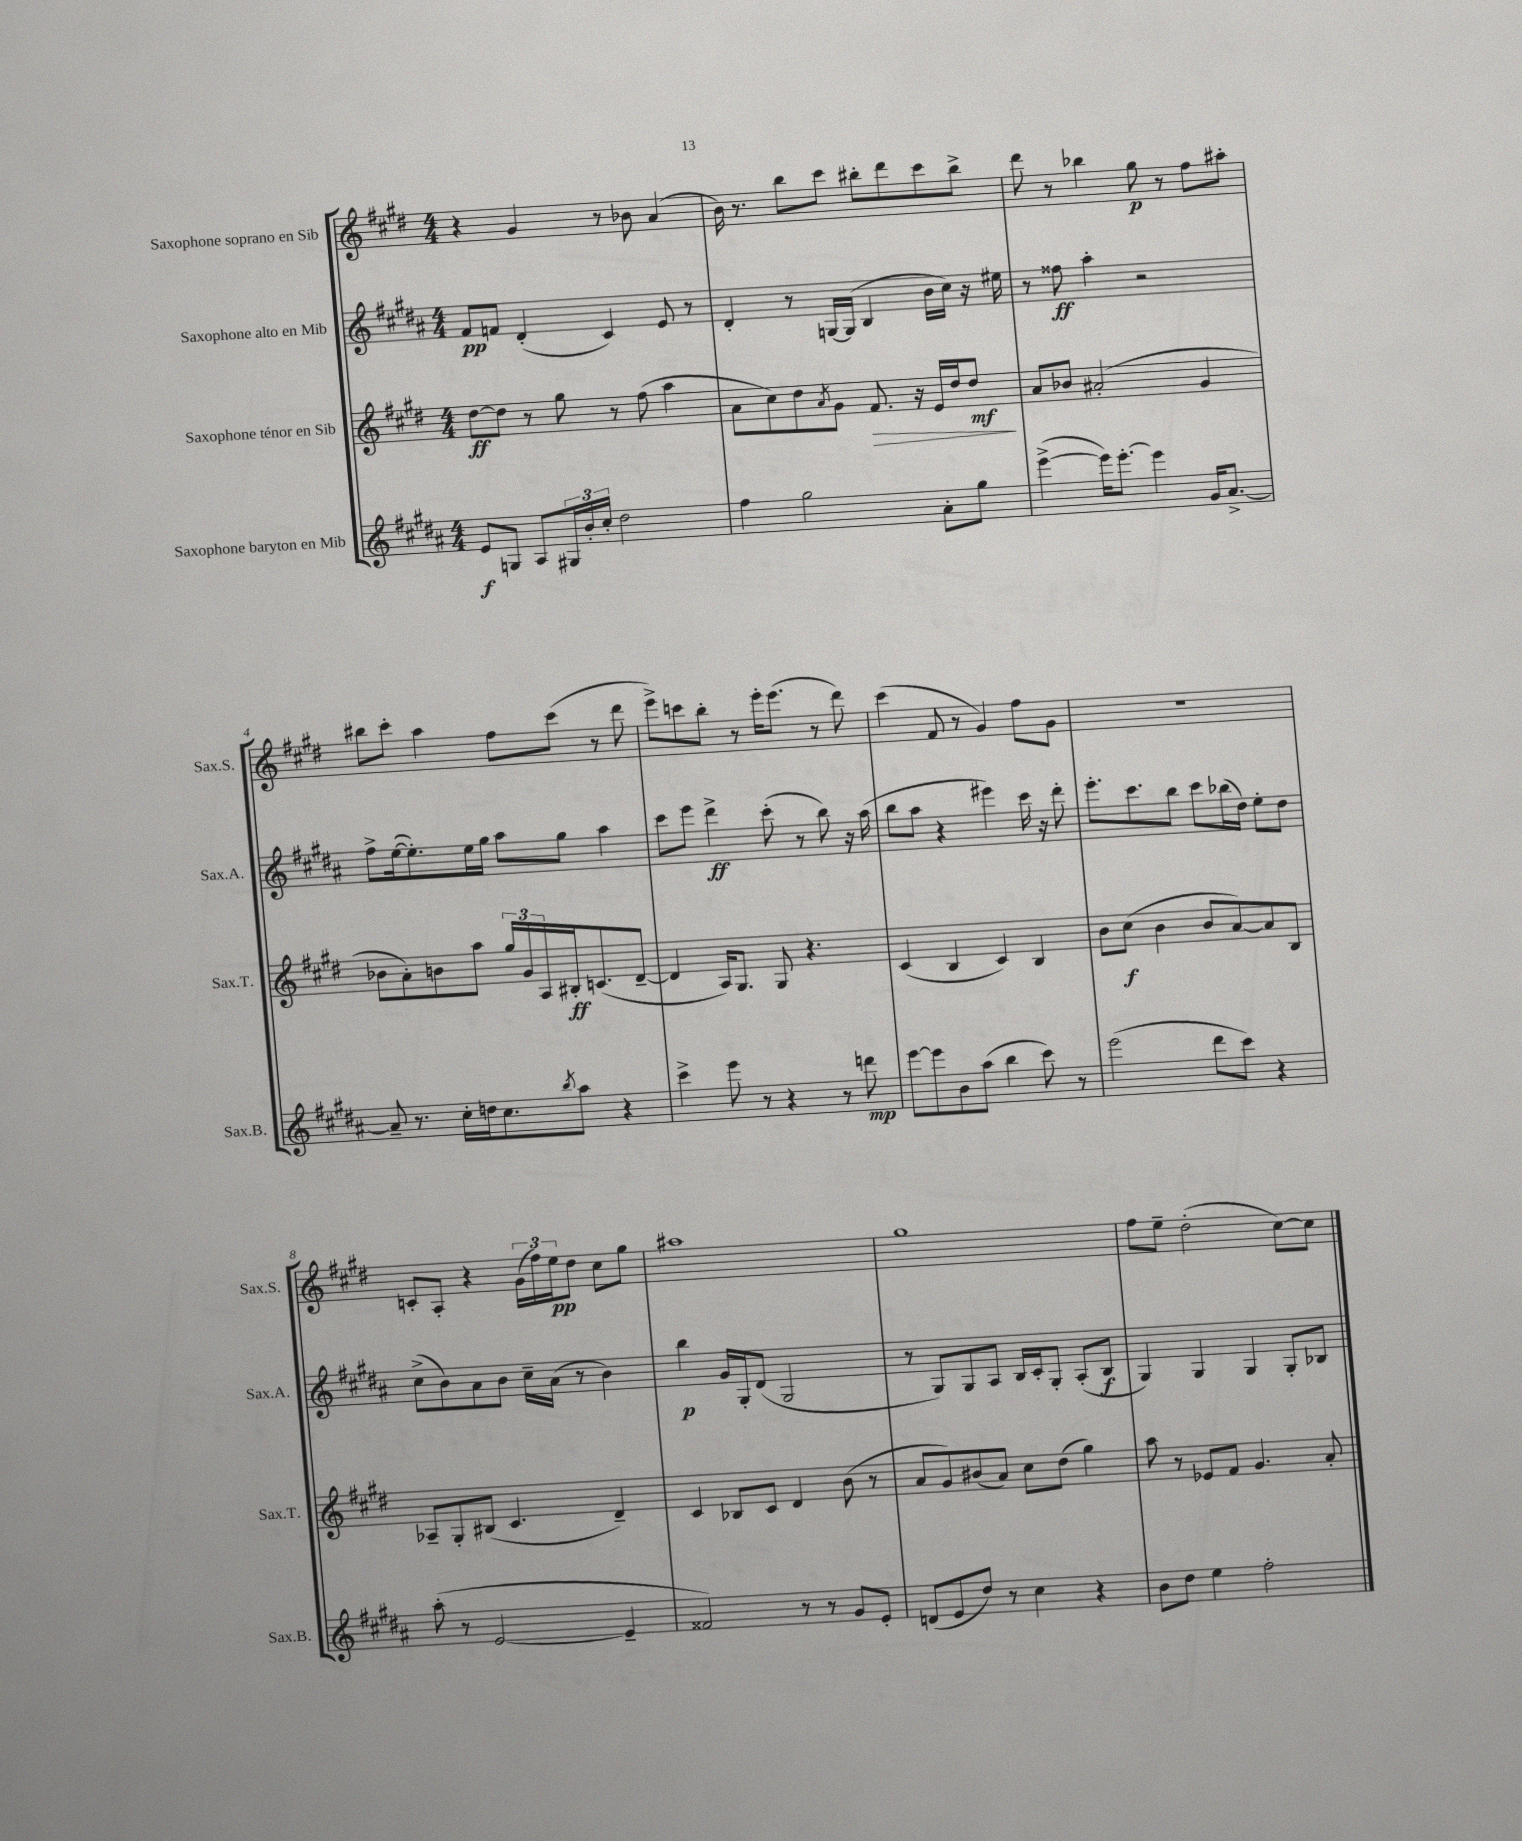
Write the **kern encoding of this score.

**kern	**dynam	**kern	**dynam	**kern	**dynam	**kern	**dynam
*part4	*part4	*part3	*part3	*part2	*part2	*part1	*part1
*staff4	*staff4	*staff3	*staff3	*staff2	*staff2	*staff1	*staff1
*I"Saxophone baryton en Mib	*	*I"Saxophone ténor en Sib	*	*I"Saxophone alto en Mib	*	*I"Saxophone soprano en Sib	*
*I'Sax.B.	*	*I'Sax.T.	*	*I'Sax.A.	*	*I'Sax.S.	*
*clefG2	*	*clefG2	*	*clefG2	*	*clefG2	*
*k[f#c#g#d#a#]	*	*k[f#c#g#d#]	*	*k[f#c#g#d#a#]	*	*k[f#c#g#d#]	*
*M4/4	*	*M4/4	*	*M4/4	*	*M4/4	*
=1	=1	=1	=1	=1	=1	=1	=1
8e/L	f	[8dd#\L	ff	8f#/L	pp	4r	.
8Gn/J	.	8dd#\J]	.	8fn/J	.	.	.
8A#/L	.	8r	.	(4d#'/	.	4g#/	.
24G#X/L	.	8gg#\	.	.	.	.	.
24b'/	.	.	.	.	.	.	.
24cc#'/JJ	.	.	.	.	.	.	.
2dd#\	.	8r	.	4c#/)	.	8r	.
.	.	(8ff#\	.	.	.	8b-X\	.
.	.	4aa\	.	8e/	.	(4a/	.
.	.	.	.	8r	.	.	.
=2	=2	=2	=2	=2	=2	=2	=2
4ff#\	.	8a\L	.	4d#'/	.	16b\)	.
.	.	.	.	.	.	8.r	.
.	.	8cc#\)	.	.	.	.	.
2gg#\	.	8dd#\	.	8r	.	8bb\L	.
.	.	8qa/	.	.	.	.	.
.	.	8g#\J	.	[16Gn/LL	.	8ccc#\J	.
.	.	.	.	(16G/JJ]	.	.	.
!	!	!	!LO:HP:b	!	!	!	!
.	.	8.f#/	>	4B/	.	8bb#X'\L	.
.	.	.	.	.	.	8ddd#\	.
.	.	16r	.	.	.	.	.
8a#'\L	.	16e/LL	.	16b\LL	.	8ccc#\	.
.	.	16dd#/J	.	16cc#\JJ)	.	.	.
8gg#\J	.	8dd#/J	mf	16r	.	8bb#^\J	.
.	.	.	.	16ee#X\	.	.	.
.	.	.	]	.	.	.	.
=3	=3	=3	=3	=3	=3	=3	=3
([4eee^\	.	8a/L	.	8r	.	8ddd#\	.
.	.	8b-X/J	.	8ff##X\	ff	8r	.
16eee\KL])	.	(2a#X'/	.	4aa#'\	.	4bb-X\	.
[8.eee'\J	.	.	.	.	.	.	.
4eee\]	.	.	.	2r	.	8gg#\	p
.	.	.	.	.	.	8r	.
16g#/KL	.	4g#/	.	.	.	8ff#\L	.
[8.a#^/J	.	.	.	.	.	.	.
.	.	.	.	.	.	8aa#X'\J	.
!!LO:LB:g=z
=4	=4	=4	=4	=4	=4	=4	=4
8a#~/]	.	8b-X\L	.	8ff#^\L	.	8bb#X\L	.
8.r	.	8a'\)	.	([16ee\k	.	8ccc#'\J	.
.	.	.	.	8.ee'\])	.	.	.
.	.	8bn\	.	.	.	4aa\	.
16cc#'\LL	.	.	.	.	.	.	.
16ddn\J	.	8aa\J	.	16ee\L	.	.	.
8.cc#\	.	.	.	16gg#\JJ	.	.	.
.	.	24gg#/LL	.	8aa#\L	.	8ff#\L	.
.	.	24g#/	.	.	.	.	.
.	.	24A/	.	.	.	.	.
8qbb/	.	.	.	.	.	.	.
8aa#\J	.	16B#X'/J	ff	8gg#\J	.	(8ccc#\J	.
.	.	(8.cn/	.	.	.	.	.
4r	.	.	.	4aa#\	.	8r	.
.	.	[8d#~/J	.	.	.	8ddd#\	.
=5	=5	=5	=5	=5	=5	=5	=5
4ccc#^\	.	4d#/]	.	8ccc#\L	.	8eee^\L)	.
.	.	.	.	8eee\J	.	8cccn\	.
8eee\	.	16A/KL)	.	4ddd#^\	ff	8bb'\J	.
.	.	8.G#/J	.	.	.	.	.
8r	.	.	.	.	.	8r	.
4r	.	8G#/	.	(8ccc#'\	.	16eee'\KL	.
.	.	.	.	.	.	(8.eee\J	.
.	.	4.r	.	8r	.	.	.
8r	.	.	.	8bb\)	.	8r	.
8dddn\	mp	.	.	16r	.	8ddd#\)	.
.	.	.	.	(16aa#\	.	.	.
=6	=6	=6	=6	=6	=6	=6	=6
[8eee\L	.	(4c#/	.	8bb\L	.	(4ccc#\	.
8eee\]	.	.	.	8aa#\J	.	.	.
8b\	.	4B/	.	4r	.	8f#/	.
(8aa#\J	.	.	.	.	.	8r	.
4bb\	.	4c#/)	.	4eee#X\)	.	4g#/)	.
8ccc#\)	.	4B/	.	16ccc#\	.	8ff#\L	.
.	.	.	.	16r	.	.	.
8r	.	.	.	8ddd#'\	.	8g#\J	.
=7	=7	=7	=7	=7	=7	=7	=7
(2eee\	.	8b\L	.	8.eee'\L	.	1r	.
.	.	(8cc#\J	f	.	.	.	.
.	.	.	.	8.ccc#\	.	.	.
.	.	4b\	.	.	.	.	.
.	.	.	.	8bb\J	.	.	.
8ddd#\L	.	8b/L	.	8ccc#\L	.	.	.
8ccc#\J)	.	[8a/)	.	(16bb-X\L	.	.	.
.	.	.	.	16dd#\JJ)	.	.	.
4r	.	8a/]	.	8ee'\L	.	.	.
.	.	8B/J	.	8dd#\J	.	.	.
!!LO:LB:g=z
=8	=8	=8	=8	=8	=8	=8	=8
(8aa#'\	.	8A-X~/L	.	(8cc#^\L	.	8cn'/L	.
8r	.	8G#'/	.	8b\)	.	8A'/J	.
[2e/	.	(8B#X/J	.	8a#\	.	4r	.
.	.	4.c#/	.	8b\J	.	.	.
.	.	.	.	16cc#~\LL	.	(24g#\LL	.
.	.	.	.	.	.	24ff#\)	.
.	.	.	.	(16a#\JJ	.	.	.
.	.	.	.	.	.	24ee\J	pp
.	.	.	.	8r	.	8dd#\J	.
4e~/]	.	4d#~/)	.	4b\)	.	8cc#\L	.
.	.	.	.	.	.	8gg#\J	.
=9	=9	=9	=9	=9	=9	=9	=9
2f##X/)	.	4c#/	.	4bb\	p	1aa#X	.
.	.	8B-X/L	.	16g#/LL	.	.	.
.	.	.	.	16G#'/J	.	.	.
.	.	8c#/J	.	(8d#/J	.	.	.
8r	.	4d#/	.	2G#/	.	.	.
8r	.	.	.	.	.	.	.
8g#/L	.	(8b\	.	.	.	.	.
8e'/J	.	8r	.	.	.	.	.
=10	=10	=10	=10	=10	=10	=10	=10
(8dn/L	.	8a/L	.	8r	.	1gg#	.
8e/	.	8g#/)	.	8G#/L)	.	.	.
8dd#/J)	.	(8b#X/	.	8G#/	.	.	.
8r	.	8a/J)	.	8A#/J	.	.	.
4cc#\	.	8cc#\L	.	16B/LL	.	.	.
.	.	.	.	16c#'/J	.	.	.
.	.	(8dd#\J	.	8G#'/J	.	.	.
4r	.	4gg#\)	.	(8A#'/L	.	.	.
.	.	.	.	8B/J	f	.	.
=11	=11	=11	=11	=11	=11	=11	=11
8b\L	.	8aa\	.	4G#/)	.	8ff#\L	.
8dd#\J	.	8r	.	.	.	8ee~\J	.
4ee\	.	8e-X/L	.	4G#/	.	(2dd#'\	.
.	.	8f#/J	.	.	.	.	.
2ff#'\	.	4.g#/	.	4G#/	.	.	.
.	.	.	.	8G#'/L	.	[8cc#\L)	.
.	.	8a'/	.	8B-X/J	.	8cc#\J]	.
==	==	==	==	==	==	==	==
*-	*-	*-	*-	*-	*-	*-	*-
